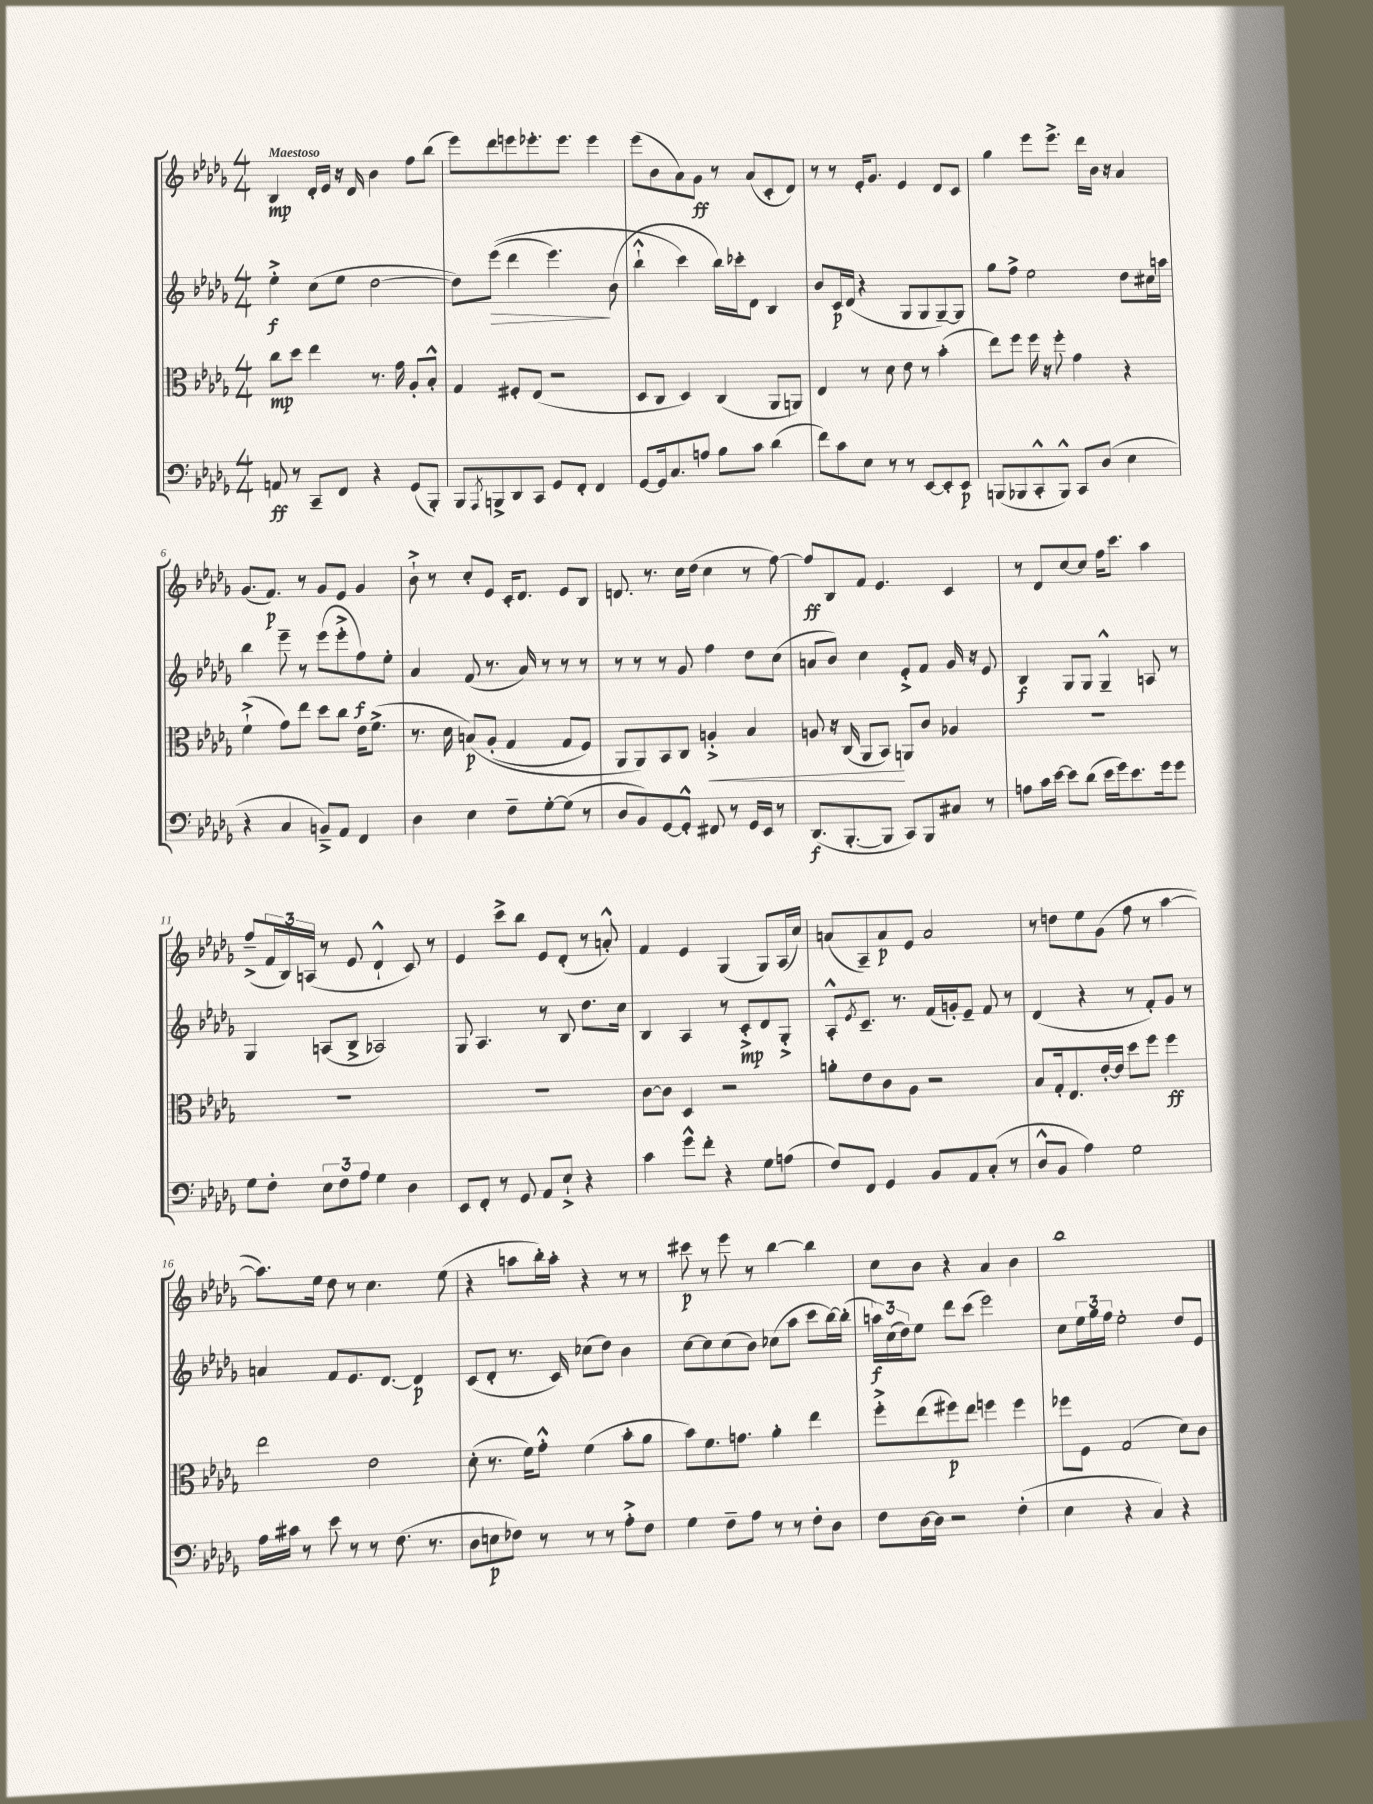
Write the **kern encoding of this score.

**kern	**dynam	**kern	**dynam	**kern	**dynam	**kern	**dynam
*part4	*part4	*part3	*part3	*part2	*part2	*part1	*part1
*staff4	*staff4	*staff3	*staff3	*staff2	*staff2	*staff1	*staff1
*clefF4	*	*clefC3	*	*clefG2	*	*clefG2	*
*k[b-e-a-d-g-]	*	*k[b-e-a-d-g-]	*	*k[b-e-a-d-g-]	*	*k[b-e-a-d-g-]	*
*M4/4	*	*M4/4	*	*M4/4	*	*M4/4	*
=1	=1	=1	=1	=1	=1	=1	=1
!	!	!	!	!	!	!LO:TX:a:B:t=Maestoso	!
8AAn/	ff	8cc\L	mp	4ee-'^\	f	4B-/	mp
8r	.	8dd-\J	.	.	.	.	.
8CC~/L	.	4ee-\	.	(8cc\L	.	16d-'/LL	.
.	.	.	.	.	.	16e-/JJ	.
8FF/J	.	.	.	8ee-\J	.	16r	.
.	.	.	.	.	.	16d-/	.
4r	.	8.r	.	[2dd-\	.	4b-\	.
.	.	16g-\	.	.	.	.	.
(8GG-/L	.	8A-'/L	.	.	.	8ff\L	.
8BBB-'/J)	.	8B-'^^/J	.	.	.	(8bb-\J	.
=2	=2	=2	=2	=2	=2	=2	=2
8BBB-/L	.	4G-/	.	8dd-\L])	.	8eee-\L)	.
8qAAA-/	.	.	.	.	.	.	.
!	!	!	!	!	!LO:HP:b	!	!
8BBBn^/	.	.	.	((8eee-\J	>	8ddd-\	.
8DD-/	.	8F#X'/L	.	4ddd-\	.	8eeen\	.
8CC/J	.	(8E-/J	.	.	.	8.eee-X'\	.
8GG-/L	.	2r	.	4.eee-\)	.	.	.
.	.	.	.	.	.	8.eee-\J	.
8FF'/J	.	.	.	.	.	.	.
4FF/	.	.	.	.	.	4eee-\	.
.	.	.	.	(8b-\	]	.	.
=3	=3	=3	=3	=3	=3	=3	=3
[8GG-/L	.	8D-/L	.	4bb-`^^\	.	(8eee-\L	.
16GG-/k]	.	8C/J	.	.	.	8b-\	.
8.C/	.	.	.	.	.	.	.
.	.	4D-/)	.	4ccc\)	.	8a-\)	.
8An/J	.	.	.	.	.	8g-\J	ff
8B-\L	.	(4C/	.	16bb-\LL)	.	8r	.
.	.	.	.	16ccc-X'\J	.	.	.
8c\J	.	.	.	8d-\J	.	(8a-/L	.
(4d-\	.	8AA-/L	.	4B-/	.	8c'/	.
.	.	8AAn/J)	.	.	.	8d-/J)	.
=4	=4	=4	=4	=4	=4	=4	=4
8f\L)	.	4E-/	.	8b-/L	.	8r	.
8c\	.	.	.	16c/L	p	8r	.
.	.	.	.	(16d-/JJ	.	.	.
8E-\J	.	8r	.	4r	.	16e-'/KL	.
.	.	.	.	.	.	8.g-/J	.
8r	.	8d-\	.	.	.	.	.
8r	.	8e-\	.	8G-/L	.	4e-/	.
[8EE-/L	.	8r	.	8G-/	.	.	.
8EE-'/]	.	(4b-'\	.	[8G-~/)	.	8d-/L	.
8EE-/J	p	.	.	8G-/J]	.	8c/J	.
=5	=5	=5	=5	=5	=5	=5	=5
(8BBBn/L	.	8ee-\L)	.	8gg-\L	.	4gg-\	.
8BBB-X/	.	8ff\J	.	8ff^\J	.	.	.
8CC'^^/	.	16ff\	.	2ee-\	.	8eee-\L	.
.	.	16r	.	.	.	.	.
8BBB-^^/J)	.	8ff'\	.	.	.	8.eee-^\J	.
8CC/L	.	4g-\	.	.	.	.	.
.	.	.	.	.	.	16ddd-\LL	.
(8D-/J	.	.	.	.	.	16b-\JJ	.
.	.	.	.	.	.	16r	.
4E-\	.	4r	.	8dd-\L	.	4a-/	.
.	.	.	.	16cc#X\L	.	.	.
.	.	.	.	16aan\JJ	.	.	.
!!LO:LB:g=z
=6	=6	=6	=6	=6	=6	=6	=6
4r	.	(4f`^\	.	4bb-\	.	(8.g-/L	.
.	.	.	.	.	.	8.f/J)	p
4C/	.	8g-\L)	.	8eee-~\	.	.	.
.	.	8ee-\J	.	8r	.	8r	.
8BBn~^/L)	.	8dd-\L	.	(8eee-\L	.	8g-/L	.
8AA-/J	.	8cc\J	.	8eee-'^\	.	8e-/J	.
4FF/	.	16e-\KL	.	8ff\)	f	4g-/	.
.	.	(8.f^\J	.	.	.	.	.
.	.	.	.	8ee-'\J	.	.	.
=7	=7	=7	=7	=7	=7	=7	=7
4D-\	.	8.r	.	4a-/	.	8b-`^\	.
.	.	.	.	.	.	8r	.
.	.	16d-\	.	.	.	.	.
4E-\	.	(8Bn/L)	p	(8f/	.	8cc'/L	.
.	.	(8A-'/J	.	8.r	.	8e-/J	.
8F~\L	.	4G-/	.	.	.	16c'/KL	.
.	.	.	.	16a-/)	.	8.d-/J	.
[8G-'\	.	.	.	8r	.	.	.
(8G-\J]	.	8G-/L	.	8r	.	8e-/L	.
8r	.	8F/J)	.	8r	.	8B-/J	.
=8	=8	=8	=8	=8	=8	=8	=8
8D-/L	.	8AA-/L	.	8r	.	8.dn/	.
8BB-/)	.	8AA-/)	.	8r	.	.	.
.	.	.	.	.	.	8.r	.
[8GG-/	.	8BB-/	.	8r	.	.	.
8GG-'^^/J]	.	8C/J	.	8g-/	.	16cc\LL	.
.	.	.	.	.	.	(16dd-\JJ	.
!	!	!	!LO:HP:b	!	!	!	!
8FF#X/	.	4An'^/	<	4ff\	.	4cc\	.
8r	.	.	.	.	.	.	.
16GG-/LL	.	4B-/	.	8dd-\L	.	8r	.
16EE-/JJ	.	.	.	.	.	.	.
8r	.	.	.	(8cc\J	.	[8ff\)	.
=9	=9	=9	=9	=9	=9	=9	=9
(8.DD-/L	f	8An/	.	8an/L	.	8ff/L]	ff
.	.	16r	.	8b-/J)	.	8B-/	.
[8.BBB-'/	.	(16C/	.	.	.	.	.
.	.	8AA-/L	.	4cc\	.	8f/J	.
8BBB-/J]	.	8BB-/J)	.	.	.	4.e-/	.
8CC/L)	.	8AAn/L	[	8e-'^/L	.	.	.
8BBB-/	.	8c/J	.	8f/J	.	.	.
8C#X/J	.	4A-X/	.	16g-/	.	4c/	.
.	.	.	.	16r	.	.	.
8r	.	.	.	8e-/	.	.	.
=10	=10	=10	=10	=10	=10	=10	=10
8An\L	.	1r	.	4B-/	f	8r	.
16c\L	.	.	.	.	.	8d-/L	.
[16e-\JJ	.	.	.	.	.	.	.
8e-\L]	.	.	.	8G-/L	.	[8cc/	.
(8d-\J	.	.	.	8G-/J	.	8cc/J]	.
16e-\LL	.	.	.	4G-~^^/	.	16ff\KL	.
16g-\J)	.	.	.	.	.	8.ccc\J	.
8.e-\	.	.	.	.	.	.	.
.	.	.	.	8An/	.	4aa-\	.
16g-\k	.	.	.	.	.	.	.
8g-\J	.	.	.	8r	.	.	.
!!LO:LB:g=z
=11	=11	=11	=11	=11	=11	=11	=11
8G-\L	.	1r	.	4G-/	.	(8ff~^/L	.
8F'\J	.	.	.	.	.	24f/L	.
.	.	.	.	.	.	24B-/)	.
.	.	.	.	.	.	(24An/JJ	.
12E-\L	.	.	.	(8An/L	.	8r	.
12F\	.	.	.	.	.	.	.
.	.	.	.	8B-^/J	.	8e-/	.
12A-\J	.	.	.	.	.	.	.
4G-\	.	.	.	2A-X/)	.	4d-`^^/	.
4D-\	.	.	.	.	.	8c/)	.
.	.	.	.	.	.	8r	.
=12	=12	=12	=12	=12	=12	=12	=12
8EE-/L	.	1r	.	8G-/	.	4e-/	.
8FF'/J	.	.	.	4.A-/	.	.	.
8r	.	.	.	.	.	8ccc^\L	.
8GG-/	.	.	.	.	.	8bb-\J	.
8AA-/L	.	.	.	8r	.	8e-/L	.
8E-`^/J	.	.	.	8B-/	.	(8d-'/J	.
4r	.	.	.	8.dd-\L	.	8r	.
.	.	.	.	.	.	8an'^^/)	.
.	.	.	.	16cc\Jk	.	.	.
=13	=13	=13	=13	=13	=13	=13	=13
4c\	.	[8c\L	.	4B-/	.	4f/	.
.	.	8c\J]	.	.	.	.	.
8g-^^\L	.	4D-/	.	4A-/	.	4e-/	.
8f'\J	.	.	.	.	.	.	.
4r	.	2r	.	8r	.	(4G-/	.
.	.	.	.	8c'^/L	mp	.	.
8G-\L	.	.	.	8d-/	.	8G-/L)	.
(8An\J	.	.	.	8G-'^/J	.	(16A-/L	.
.	.	.	.	.	.	16cc/JJ)	.
=14	=14	=14	=14	=14	=14	=14	=14
8F/L)	.	8an'\L	.	8A-'^^/L	.	(8an/L	.
.	.	.	.	8qe-/	.	.	.
8FF/J	.	8e-\	.	8.c~/J	.	8A-~/)	.
4GG-/	.	8c\	.	.	.	8a/	p
.	.	.	.	8.r	.	.	.
.	.	8A-\J	.	.	.	8e-/J	.
8BB-/L	.	2r	.	(16f/LL	.	2a/	.
.	.	.	.	16gn'/J)	.	.	.
8AA-/	.	.	.	8e-~/J	.	.	.
(8C'/J	.	.	.	8f/	.	.	.
8r	.	.	.	8r	.	.	.
=15	=15	=15	=15	=15	=15	=15	=15
8D-^^/L	.	8B-/L	.	(4d-/	.	8r	.
8BB-/J	.	16G-'/k	.	.	.	8ddn\L	.
.	.	8.E-/	.	.	.	.	.
4A-\)	.	.	.	4r	.	8ee-\	.
.	.	[16e-'/L	.	.	.	(8g-\J	.
.	.	16e-/JJ]	.	.	.	.	.
2G-\	.	8dd-\L	.	8r	.	8ff\	.
.	.	8ff\J	.	8f'/L)	.	8r	.
.	.	4ff\	ff	8g-/J	.	[4aa-\	.
.	.	.	.	8r	.	.	.
!!LO:LB:g=z
=16	=16	=16	=16	=16	=16	=16	=16
16A-\LL	.	2ee-\	.	4an/	.	8.aa-\L])	.
16c#X\JJ	.	.	.	.	.	.	.
8r	.	.	.	.	.	.	.
.	.	.	.	.	.	16ee-\Jk	.
8e-\	.	.	.	8f/L	.	8dd-\	.
8r	.	.	.	8.e-/	.	8r	.
8r	.	2e-\	.	.	.	4.cc\	.
.	.	.	.	[8.d-/J	.	.	.
(8.F\	.	.	.	.	.	.	.
.	.	.	.	4d-/]	p	.	.
8.r	.	.	.	.	.	.	.
.	.	.	.	.	.	(8ee-\	.
=17	=17	=17	=17	=17	=17	=17	=17
8D-\L	.	(8d-'\	.	(8c/L	.	4r	.
8En\	p	8.r	.	8d-'/J	.	.	.
8F-X\J)	.	.	.	8.r	.	8aan\L	.
.	.	16f\KL)	.	.	.	.	.
8r	.	8g-'^^\J	.	.	.	16bb-'\L)	.
.	.	.	.	16c/)	.	16aa'\JJ	.
8r	.	(4f\	.	(8cc-X\L	.	4r	.
8r	.	.	.	8dd-\J)	.	.	.
8A-'^\L	.	8b-'\L	.	4b-\	.	8r	.
8F-\J	.	8a-\J	.	.	.	8r	.
=18	=18	=18	=18	=18	=18	=18	=18
4G-\	.	8b-\L)	.	[8cc\L	.	8ccc#X\	p
.	.	8.f\	.	8cc\]	.	8r	.
8F~\L	.	.	.	(8cc\	.	8eee-\	.
.	.	8.gn\J	.	.	.	.	.
8A-\J	.	.	.	8b-\J)	.	8r	.
8r	.	4a-'\	.	(8cc-X\L	.	[4bb-\	.
8r	.	.	.	8aa-\J	.	.	.
8F'\L	.	4ee-\	.	8ccc\L	.	4bb-\]	.
8D-\J	.	.	.	[16bb-\L)	.	.	.
.	.	.	.	(16bb-'\JJ]	.	.	.
=19	=19	=19	=19	=19	=19	=19	=19
8F\L	.	8ff'^\L	.	24aan\LL)	f	8cc\L	.
.	.	.	.	(24cc\	.	.	.
.	.	.	.	24dd-\J)	.	.	.
[16D-\L	.	(8ee-\	.	8ee-\J	.	8b-\J	.
16D-\JJ]	.	.	.	.	.	.	.
2r	.	8ff#X\)	p	8ddd-\L	.	4r	.
.	.	8ee-\J	.	(8ccc\J	.	.	.
.	.	4ffn\	.	2eee-\)	.	4a-/	.
(4F'\	.	4ff\	.	.	.	4b-\	.
=20	=20	=20	=20	=20	=20	=20	=20
4E-\	.	8ff-X\L	.	8cc\L	.	1bb-	.
.	.	8F\J	.	24ee-\L	.	.	.
.	.	.	.	24gg-\	.	.	.
.	.	.	.	24ff\JJ	.	.	.
4r	.	(2G-/	.	2ee-'\	.	.	.
4C/)	.	.	.	.	.	.	.
4r	.	8d-\L)	.	8dd-/L	.	.	.
.	.	8c\J	.	8e-/J	.	.	.
==	==	==	==	==	==	==	==
*-	*-	*-	*-	*-	*-	*-	*-
